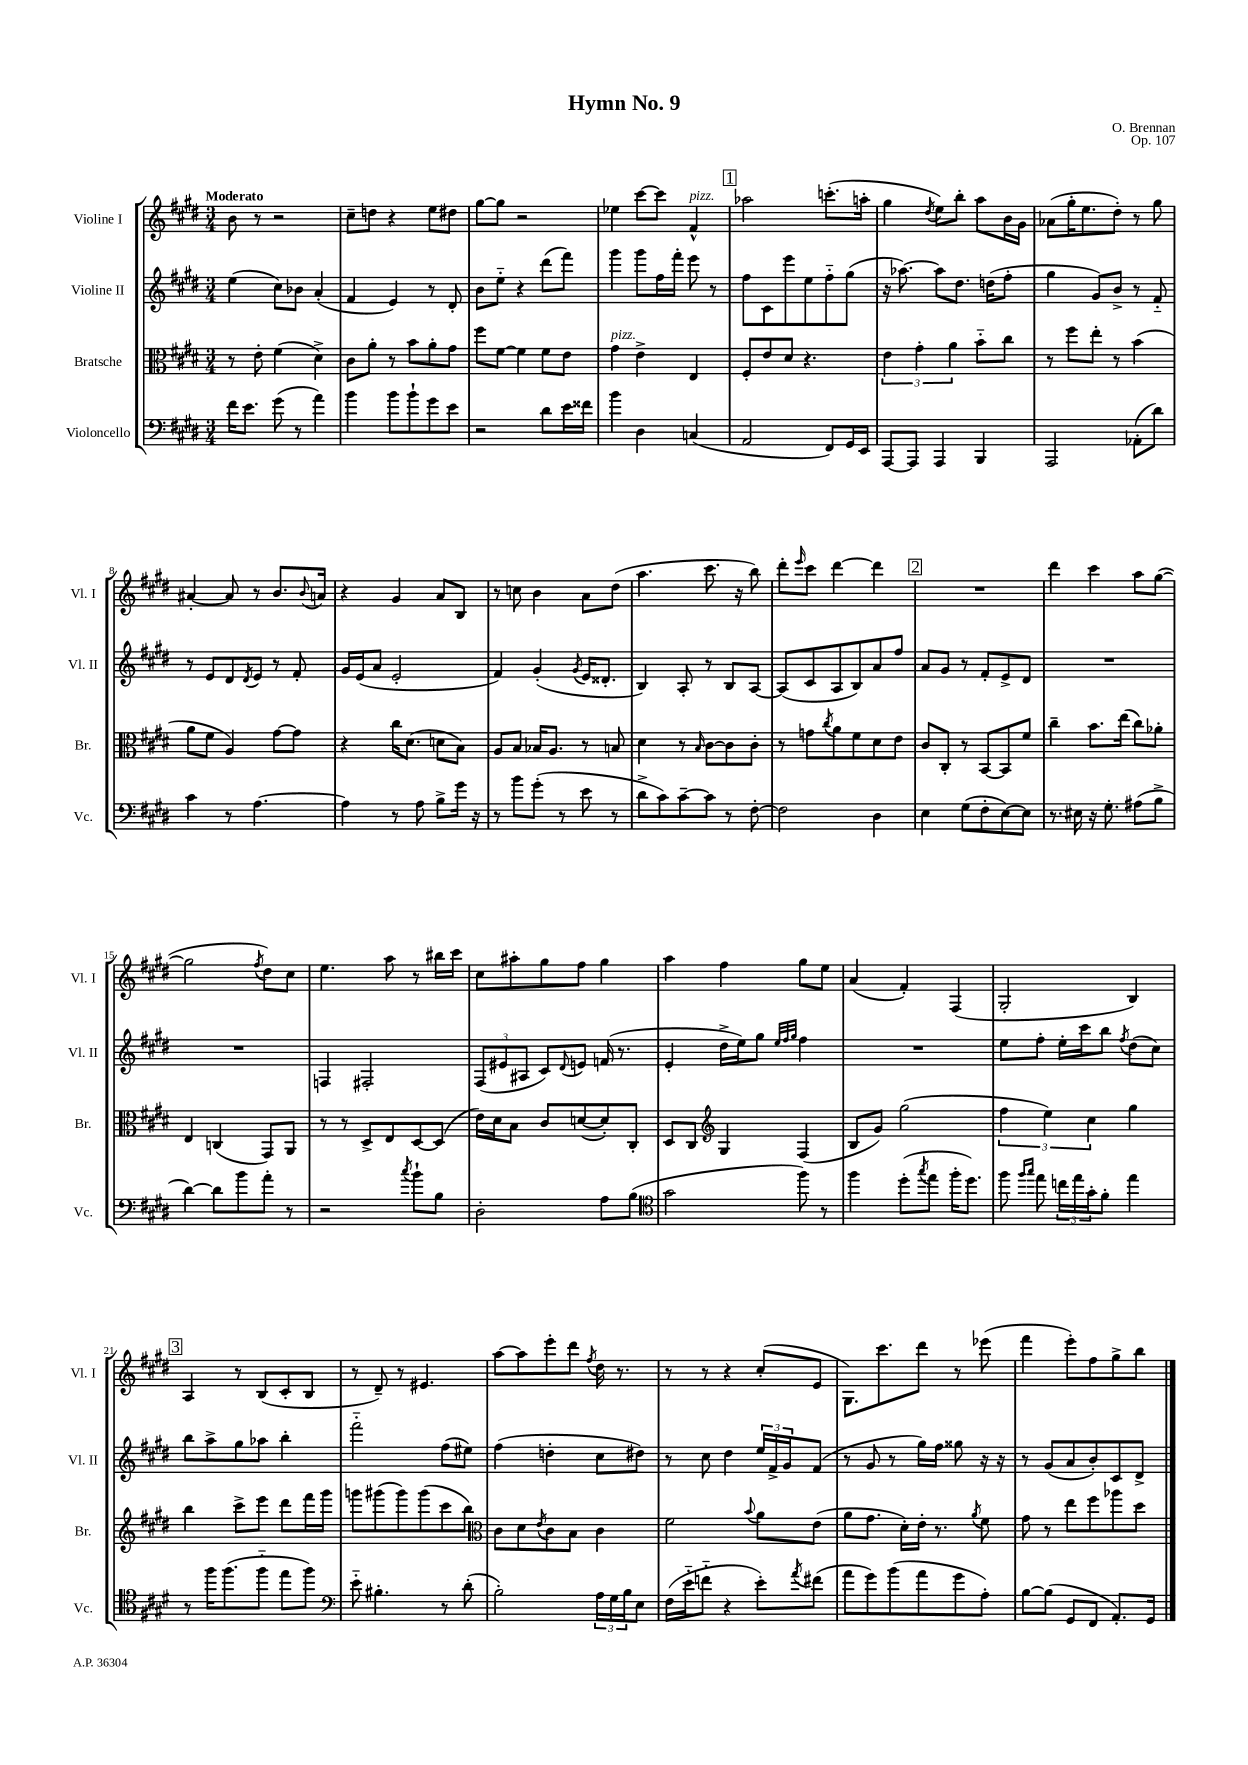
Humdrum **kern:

**kern	**kern	**kern	**kern
*staff4	*staff3	*staff2	*staff1
*clefF4	*clefC3	*clefG2	*clefG2
*k[f#c#g#d#]	*k[f#c#g#d#]	*k[f#c#g#d#]	*k[f#c#g#d#]
*M3/4	*M3/4	*M3/4	*M3/4
16f#	8r	(4ee	8b
8.e	.	.	.
.	8e'	.	8r
(8g#	(4f#	8cc#)	2r
8r	.	8b-	.
4a)	4d#^)	(4a'	.
=	=	=	=
4b	8c#	4f#	8cc#~
.	8a'	.	8dd
8b	8r	4e)	4r
8b`	8b	.	.
8g#	8a'	8r	8ee
8e	8g#	8d#'	8dd#
=	=	=	=
2r	8ff#	8b	[8gg#
.	[8f#	8ee'~	8gg#]
.	4f#]	4r	2r
8d#	8f#	(8ddd#	.
16e	8e	8fff#)	.
16f##	.	.	.
=	=	=	=
4b	4g#	4ggg#	4ee-
4D#	4e^	8ggg#	[8ccc#
.	.	16ff#	8ccc#]
.	.	16fff#'	.
(4C	4E	8eee	4f#^^
.	.	8r	.
=	=	=	=
2AA	8F#'	8ff#	2aa-
.	8e	8c#	.
.	8d#	8eee	.
.	4.r	8ee	.
8FF#)	.	8ff#'~	(8.ccc'
16GG#	.	(8gg#	.
16EE	.	.	16aa'
=	=	=	=
[8AAA	6e	16r	4gg#
.	.	[8.aa-)	.
8AAA]	.	.	.
.	6g#'	.	.
.	.	.	8qdd#
4AAA	.	8aa-]	8ee)
.	6a	.	.
.	.	8.dd#	8bb'
4BBB	8b'~	.	8aa
.	.	(16dd	.
.	8cc#	8ff#'	16b
.	.	.	16g#
=	=	=	=
2AAA	8r	4gg#	(8a-
.	8ff#	.	16gg#'
.	.	.	8.ee
.	8ee'	8g#)	.
.	8r	8b^	8dd#')
(8AA-'	(4b	8r	8r
8d#)	.	8f#'~	8gg#
=	=	=	=
4c#	8a	8r	[4a#'
.	8f#	8e	.
8r	4A)	8d#	8a#]
.	.	8qd#	.
[4.A	.	8e	8r
.	[8g#	8r	8.b
.	8g#]	8f#'	.
.	.	.	8qqb
.	.	.	16a
=	=	=	=
4A]	4r	16g#	4r
.	.	(16e	.
.	.	8a	.
8r	16cc#	2e'	4g#
.	(8.d#	.	.
8A	.	.	.
8B^	8d	.	8a
16g#	8B)	.	8B
16r	.	.	.
=	=	=	=
8r	8A	4f#)	8r
8b	8B	.	8cc
(8g#'	16B-	(4g#'	4b
.	8.A	.	.
8r	.	.	.
.	.	8qg#	.
8e	8r	16e	8a
.	.	8.d##'	.
8r	8B	.	(8dd#
=	=	=	=
8d#^	4d#	4B)	4.aa
8c#)	.	.	.
[8c#~	8r	8A'	.
.	16qqB	.	.
8c#]	[8c#	8r	8.ccc#
8r	8c#]	8B	.
.	.	.	16r
[8F#'	8c#'	[8A	8bb)
=	=	=	=
2F#]	8r	(8A]	8ddd#'
.	.	.	16qqeee
.	8g	8c#	8ccc#
.	8qcc#	.	.
.	8a	8A	[4ddd#
.	8f#	8B)	.
4D#	8d#	8a	4ddd#]
.	8e	8ff#	.
=	=	=	=
4E	8c#	8a	2.r
.	8C#'	8g#	.
(8G#	8r	8r	.
8F#'	[8BB	8f#'	.
[8E)	8BB]	8e^	.
8E]	8f#	8d#	.
=	=	=	=
8.r	4cc#~	2.r	4ddd#
16E#	.	.	.
16r	8.b	.	4ccc#
8.G#'	.	.	.
.	(16ee	.	.
(8A#	8cc#)	.	8aa
8B^	8a-'	.	([8gg#
=	=	=	=
[4d#)	4E	2.r	2gg#]
8d#]	(4C	.	.
8b	.	.	.
.	.	.	8qff#
8a'	8GG#)	.	8dd#)
8r	8AA	.	8cc#
=	=	=	=
2r	8r	4F	4.ee
.	8r	.	.
.	8D#^	2F#'	.
.	8E	.	8aa
8qcc#	.	.	.
8b`	[8D#	.	8r
8B	(8D#]	.	16bb#
.	.	.	16ccc#
=	=	=	=
2D#'	16e)	(12F#	8cc#
.	16d#	.	.
.	.	12e#	.
.	8B	.	8aa#'
.	.	12A#	.
.	8c#	8c#)	8gg#
.	.	8qqd#	.
.	([8d	8e	8ff#
8A	8d'])	(16f	4gg#
.	.	8.r	.
(8B	8C#'	.	.
=	=	=	=
*clefC4	*	*	*
2g#	8D#	4e'	4aa
.	8C#	.	.
*	*clefG2	*	*
.	4G#	16dd#^	4ff#
.	.	16ee)	.
.	.	8gg#	.
.	.	32qqee	.
.	.	32qqff#	.
.	.	32qqgg#	.
8ff#)	(4F#	4ff#	8gg#
8r	.	.	8ee
=	=	=	=
4ff#	8B	2.r	(4a
.	8g#)	.	.
(8dd#'	(2gg#	.	4f#')
8qgg#	.	.	.
8ee	.	.	.
16ff#'	.	.	(4F#
8.dd#)	.	.	.
=	=	=	=
8ff#	6ff#	8ee	2G#'
16qqff#	.	.	.
16qqgg#	.	.	.
8ee	.	8ff#'	.
.	6ee)	.	.
24cc	.	16ee'	.
24ee	.	.	.
.	.	16ccc#	.
24g#'	6cc#	.	.
8f#'	.	8bb	.
.	.	8qff#	.
4ee	4gg#	(8dd#	4B)
.	.	8cc#)	.
=	=	=	=
8r	4bb	8bb	4A
16ff#	.	8aa^	.
(8.ff#	.	.	.
.	8ccc#^	8gg#	8r
8ff#'~	8eee	8aa-	(8B
8ee	8ddd#	4bb'	8c#'
8ff#)	16fff#	.	8B
.	16ggg#	.	.
=	=	=	=
*clefF4	*	*	*
8e'~	8ggg	2fff#'~	8r
4.B#'	(8ggg#	.	8d#~)
.	8ggg#)	.	8r
.	(8ggg#	.	4.e#
8r	8ccc#	(8ff#	.
(8d#'	8bb)	8ee#)	.
=	=	=	=
*	*clefC3	*	*
2B')	8c#	(4ff#	[8aa
.	8d#	.	8aa]
.	8qe	.	.
.	8c#	4dd'	8eee'
.	8B	.	8ddd#
.	.	.	8qff#
24A	4c#	8cc#	16dd#
24G#	.	.	.
.	.	.	8.r
24B	.	.	.
8E	.	8dd#)	.
=	=	=	=
(16F#	2f#	8r	8r
16e'~	.	.	.
8f'~	.	8cc#	8r
4r	.	4dd#	4r
.	8qqb	.	.
8e')	8a	24ee	(8cc#'
.	.	24f#^	.
.	.	24g#	.
8qa	.	.	.
(8f#	(8e	(8f#	8e
=	=	=	=
8a	8a	8r	8.G#)
8g#)	8.g#	8g#	.
.	.	.	8.ccc#
(8b	.	8r	.
.	16d#')	.	.
8a	16e'	16gg#)	8ddd#
.	8.r	16ff#	.
8g#	.	8gg##	8r
.	8qa	.	.
8A')	8f#	16r	(8eee-
.	.	16r	.
=	=	=	=
[8B	8g#	8r	4fff#
(8B]	8r	(8g#	.
8GG#	8ee	8a	8eee')
8FF#	8ff#	8b')	8ff#
8.AA')	8aa-	8c#	8gg#^
.	8dd#	8d#^	8bb
16GG#	.	.	.
==	==	==	==
*-	*-	*-	*-
